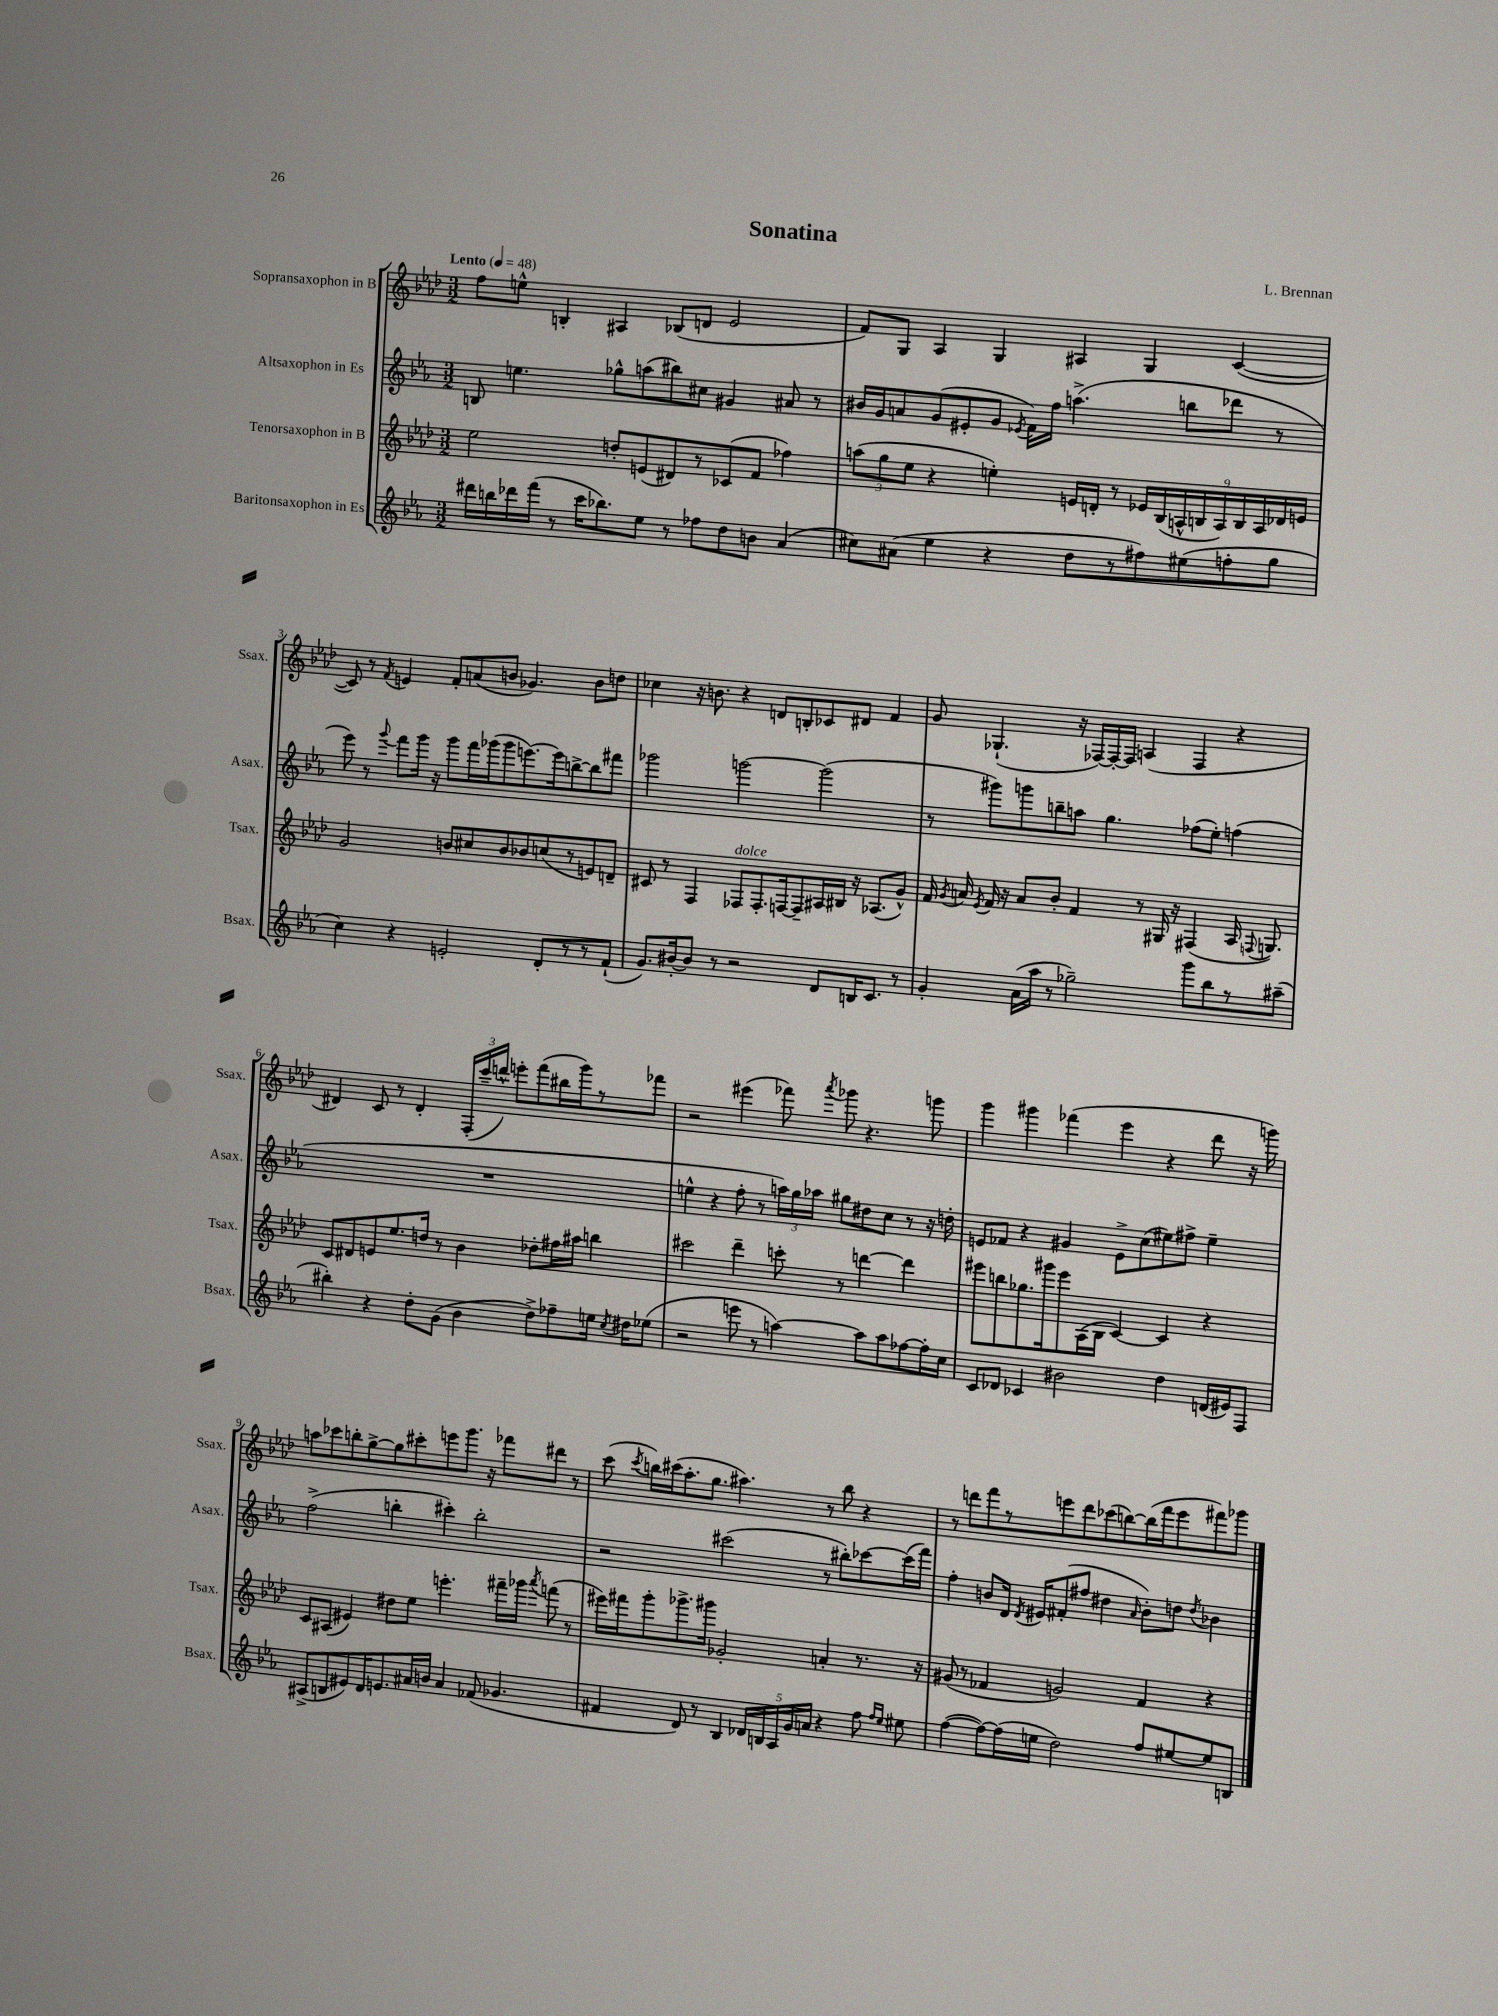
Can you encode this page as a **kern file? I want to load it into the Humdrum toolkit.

**kern	**kern	**kern	**kern
*staff4	*staff3	*staff2	*staff1
*clefG2	*clefG2	*clefG2	*clefG2
*k[b-e-a-]	*k[b-e-a-d-]	*k[b-e-a-]	*k[b-e-a-d-]
*M3/2	*M3/2	*M3/2	*M3/2
*MM48	*MM48	*MM48	*MM48
16ddd#	2ee-	8B	8ff
16bb	.	.	.
16ddd-	.	4.ee	8ee^^
(16fff	.	.	.
8r	.	.	4B'
16ccc	.	.	.
8.bb-)	.	.	.
.	8dd'	8gg-^^	4A#
8ee-	(8e	(8aa	.
8r	8d#)	8bb#)	(8B-
8ff-	8r	8cc#	8d
8dd	(8c-	4g#	2e-
8b	8f	.	.
(4a-	4ff-)	8a#	.
.	.	8r	.
=	=	=	=
8cc#)	(12aa	16b#	8f)
.	.	16g	.
.	12gg	.	.
(8a#	.	8a	8G
.	12ee-	.	.
4ee-	4r	(8g	4A-
.	.	8e#'	.
4r	4ee')	8g	4G
.	.	8qe-	.
.	.	16f)	.
.	.	16ff	.
8dd	16e	(4.aa^	4A#
.	16d'	.	.
8r	8r	.	.
8ff#)	18e-	.	4G
.	(18B-	.	.
.	18A^^	.	.
(8ee#	.	8bb	.
.	18B	.	.
.	18A)	.	.
8ff'	.	8ddd-	([4c
.	18B	.	.
.	18A	.	.
8gg	.	8r	.
.	18d-	.	.
.	18e	.	.
=	=	=	=
4cc)	2g	8eee-)	8c])
.	.	8r	8r
.	.	8qqggg	8qf
4r	.	8fff	4e
.	.	16ggg	.
.	.	16r	.
2e'	8b	8ggg	8f'
.	8cc#	16fff	(8a
.	.	(16ggg-	.
.	8b	8ggg-	8b
.	8b-	[8.eee)	4.g-)
8d'	(8cc	.	.
.	.	16eee]	.
8r	8r	[8bb^	.
8r	8e)	8bb]	8b
(8f`	8d~	8fff#	8dd
=	=	=	=
8.g)	8c#	2ggg-	4cc-
.	8r	.	.
[16b#'	.	.	.
8b#]	4F	.	16r
.	.	.	8.b
8r	.	.	.
2r	8F-	[2ggg	4r
.	8.F-'	.	.
.	.	.	8d
.	[16F	.	.
.	8F~]	.	8B'
8d	16A#	(2ggg]	8c-
.	16B#	.	.
16B	16r	.	8d#
8.c	(8.A-	.	.
.	.	.	4f
8r	8g^^)	.	.
=	=	=	=
4g'	16f	8r	8g
.	8qg	.	.
.	16a	.	.
.	8qe-	.	.
.	16f	8ggg#)	(4.G-`
.	16r	.	.
(16a-	8a	8ggg	.
16aa-	.	.	.
8r	8b-'	8bb~	.
2gg-~)	4f	8aa	16r
.	.	.	[16F-)
.	.	4.gg	16F-'_
.	.	.	16F-]
.	8r	.	(4A
.	16G#	.	.
.	16r	.	.
8ggg	(4F#	(8ff-	4F-
8bb-	.	8ee-')	.
8r	16A-	(4ff	4r
.	8qqF	.	.
.	8.G)	.	.
(8aa#~	.	.	.
=	=	=	=
4bb#')	8c	1.r	4d#)
.	8d#	.	.
4r	8e	.	8c
.	8.ee-	.	8r
8dd'	.	.	4d#'
.	16dd	.	.
(8g	8r	.	.
4b-	4b-	.	(24F'
.	.	.	24ccc~
.	.	.	24ddd^^)
.	.	.	8eee'
8dd^)	8dd-'	.	(8fff
8ff-~	16ff#	.	16bb#
.	16aa#	.	16ggg)
16ee	4bb	.	8r
8qcc	.	.	.
16dd#	.	.	.
(8ee-	.	.	8fff-
=	=	=	=
2r	2ccc#	4ee^^	2r
.	.	4r	.
8eee	4ddd-~	8ff'	(4eee#
8r	.	8r	.
[4aa)	8ccc'	24aa)	8fff-)
.	.	24gg	.
.	.	24aa-	.
.	.	.	8qaaa-
.	8r	8gg#	8ggg-
8aa]	[4ddd	8dd#	4.r
8aa	.	8cc	.
[8ff-	4ddd]	8r	.
16ff-']	.	16r	8ggg
16cc	.	16dd'	.
=	=	=	=
8c	8eee#	8e	4ggg
8d-	8bb	8f-	.
4c-	8.gg-	4r	4ggg#
.	16ggg#	.	.
2b#	8eee#	4g#	(4fff-
.	(16A-	.	.
.	16B-	.	.
.	[4c)	8e^	4eee-
.	.	(8cc	.
4dd	4c]	8ee#)	4r
.	.	8ff#^	.
(16d	4r	4ee#~	8ddd-
16e#)	.	.	.
8F	.	.	16r
.	.	.	16ggg)
=	=	=	=
(8A#^	8c	(2ff^	8aa
8B	(8A#	.	8ccc-
8e#)	4e#)	.	8bb'
16d	.	.	[8gg^
8.e	.	.	.
.	8dd#	4bb'	8gg]
16a#	8ee-	.	8ccc#'
16b	.	.	.
4a#	4.eee'	4ccc#')	8eee
.	.	.	8.ggg
(8f-	.	2bb'	.
.	.	.	16r
4.g-	16fff#~	.	8fff-
.	16ggg-	.	.
.	8qaaa-	.	.
.	(8fff	.	8ddd#
.	8r	.	8r
=	=	=	=
4f#	16eee#)	2r	(8ccc
.	16fff#	.	.
.	.	.	8qccc
.	8ggg'	.	16bb)
.	.	.	(16ccc#
8d)	8.ggg-^	.	8.aa-'
8r	.	.	.
.	16ggg#	.	8.gg
4B-	2g-'	(2ccc#	.
.	.	.	4.aa#)
20d-	.	.	.
20B	.	.	.
20A-	.	.	.
20g	.	.	.
20a	.	.	.
4r	4a'	8r	8r
.	.	8bb#')	8bb
8ff	8.r	[8ccc-	4r
16qqff	.	.	.
16qqee-	.	.	.
8ee#	.	(16ccc-]	.
.	16r	16fff)	.
=	=	=	=
([4ff	(8g#	4ff'	8r
.	8r	.	8ddd
8ff_)	4f-	8b	8fff
(16ff]	.	16d	8r
.	.	8qd	.
16ee	.	16e#	.
2dd)	2g)	(8f#'	8eee
.	.	8ff#	8ddd
.	.	4dd#	(8ccc-
.	.	.	[8bb)
.	.	16qqa-	.
8ff	4f-	8b')	(16bb]
.	.	.	16fff
[8ee#	.	8dd	8eee
.	.	8qdd	.
8ee#]	4r	4b-	8fff#)
8B	.	.	8ggg-
==	==	==	==
*-	*-	*-	*-
